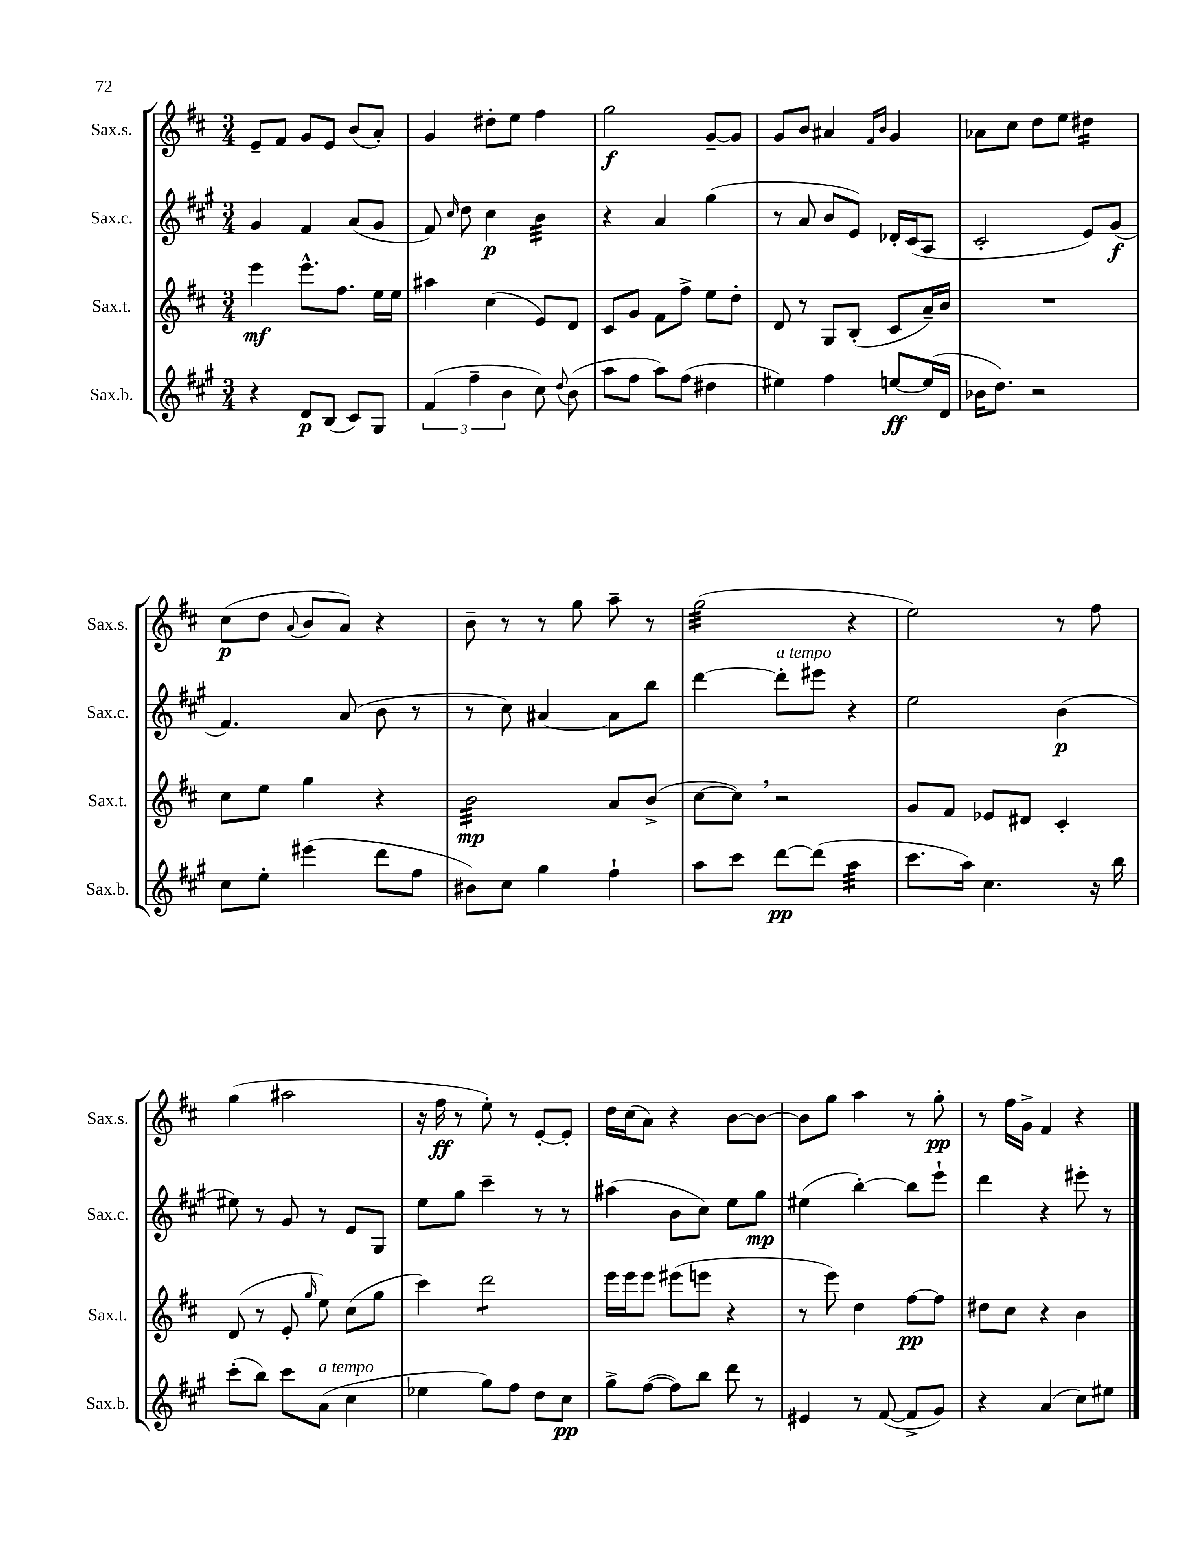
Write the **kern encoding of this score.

**kern	**kern	**kern	**kern
*staff4	*staff3	*staff2	*staff1
*clefG2	*clefG2	*clefG2	*clefG2
*k[f#c#g#]	*k[f#c#]	*k[f#c#g#]	*k[f#c#]
*M3/4	*M3/4	*M3/4	*M3/4
4r	4eee\	4g#/	8e~/L
.	.	.	8f#/J
8d/L	8.eee^^\L	4f#/	8g/L
(8B/J	.	.	8e/J
.	8.ff#\J	.	.
8c#/L)	.	(8a/L	(8b/L
8G#/J	16ee\LL	8g#/J	8a'/J)
.	16ee\JJ	.	.
=	=	=	=
(6f#/	4aa#\	8f#/)	4g/
.	.	16qqcc#/	.
.	.	8dd\	.
6ff#~\	.	.	.
.	(4cc#\	4cc#\	8dd#'\L
6b\	.	.	.
.	.	.	8ee\J
8cc#\)	8e/L)	4b\	4ff#\
8qqdd/	.	.	.
(8b\	8d/J	.	.
=	=	=	=
8aa\L	8c#/L	4r	2gg\
8ff#\J	8g/J	.	.
8aa\L)	8f#\L	4a/	.
(8ff#\J	8ff#^\J	.	.
4dd#\	8ee\L	(4gg#\	[8g~/L
.	8dd'\J	.	8g/]J
=	=	=	=
4ee#\)	8d/	8r	8g/L
.	8r	8a/	8b/J
4ff#\	8G/L	8b/L	4a#/
.	(8B'/J	8e/J)	.
.	.	.	16qqf#/LL
.	.	.	16qqb/JJ
[8ee/L	8c#/L	16d-'/LL	4g/
.	.	(16c#/J	.
(16ee/]L	16a~/L)	8A/J	.
16d/JJ	16b/JJ	.	.
=	=	=	=
16b-\LK	2.r	2c#'/	8a-\L
8.dd\J)	.	.	.
.	.	.	8cc#\J
2r	.	.	8dd\L
.	.	.	8ee\J
.	.	8e/L)	4dd#\
.	.	(8g#/J	.
=	=	=	=
8cc#\L	8cc#\L	4.f#/)	(8cc#\L
8ee'\J	8ee\J	.	8dd\J
.	.	.	8qqa/
(4eee#\	4gg\	.	8b/L
.	.	(8a/	8a/J)
8ddd\L	4r	8b\	4r
8ff#\J	.	8r	.
=	=	=	=
8b#\L)	2b\	8r	8b~\
8cc#\J	.	8cc#\)	8r
4gg#\	.	[4a#/	8r
.	.	.	8gg\
4ff#`\	8a/L	8a#\]L	8aa~\
.	(8b^/J	8bb\J	8r
=	=	=	=
8aa\L	[8cc#\L	[4ddd\	(2gg\
8ccc#\J	8cc#\]J)	.	.
[8ddd\L	2r	8ddd'\]L	.
(8ddd\]J	.	8eee#\J	.
4aa\	.	4r	4r
=	=	=	=
8.ccc#\L	8g/L	2ee\	2ee\)
.	8f#/J	.	.
16aa\Jk)	.	.	.
4.cc#\	8e-/L	.	.
.	8d#/J	.	.
.	4c#'/	(4b\	8r
16r	.	.	8ff#\
16bb\	.	.	.
=	=	=	=
(8ccc#'\L	(8d/	8ee#\)	(4gg\
8bb\J)	8r	8r	.
8ccc#\L	8e'/	8g#/	2aa#\
.	16qqgg/	.	.
(8a\J	8ee\)	8r	.
4cc#\	(8cc#\L	8e/L	.
.	8gg\J	8G#/J	.
=	=	=	=
4ee-\	4ccc#\)	8ee\L	16r
.	.	.	16ff#\
.	.	8gg#\J	8r
8gg#\L)	2ddd\	4ccc#~\	8ee'\)
8ff#\J	.	.	8r
8dd\L	.	8r	[8e'/L
8cc#\J	.	8r	8e'/]J
=	=	=	=
8gg#^\L	16eee\LL	(4aa#\	16dd\LL
.	16eee\J	.	(16cc#\J
([8ff#\J	8eee\J	.	8a\J)
8ff#\]L)	(8eee#\L	8b\L	4r
8bb\J	8eee\J	8cc#\J)	.
8ddd\	4r	8ee\L	[8b\L
8r	.	8gg#\J	8b\_J
=	=	=	=
4e#/	8r	(4ee#\	8b\]L
.	8eee\)	.	8gg\J
8r	4dd\	[4bb'\)	4aa\
([8f#/	.	.	.
8f#^/]L	[8ff#\L	8bb\]L	8r
8g#/J)	8ff#\]J	8eee`\J	8gg'\
=	=	=	=
4r	8dd#\L	4ddd\	8r
.	8cc#\J	.	16ff#\LL
.	.	.	16g^\JJ
(4a/	4r	4r	4f#/
8cc#\L)	4b\	8eee#'\	4r
8ee#\J	.	8r	.
==	==	==	==
*-	*-	*-	*-
